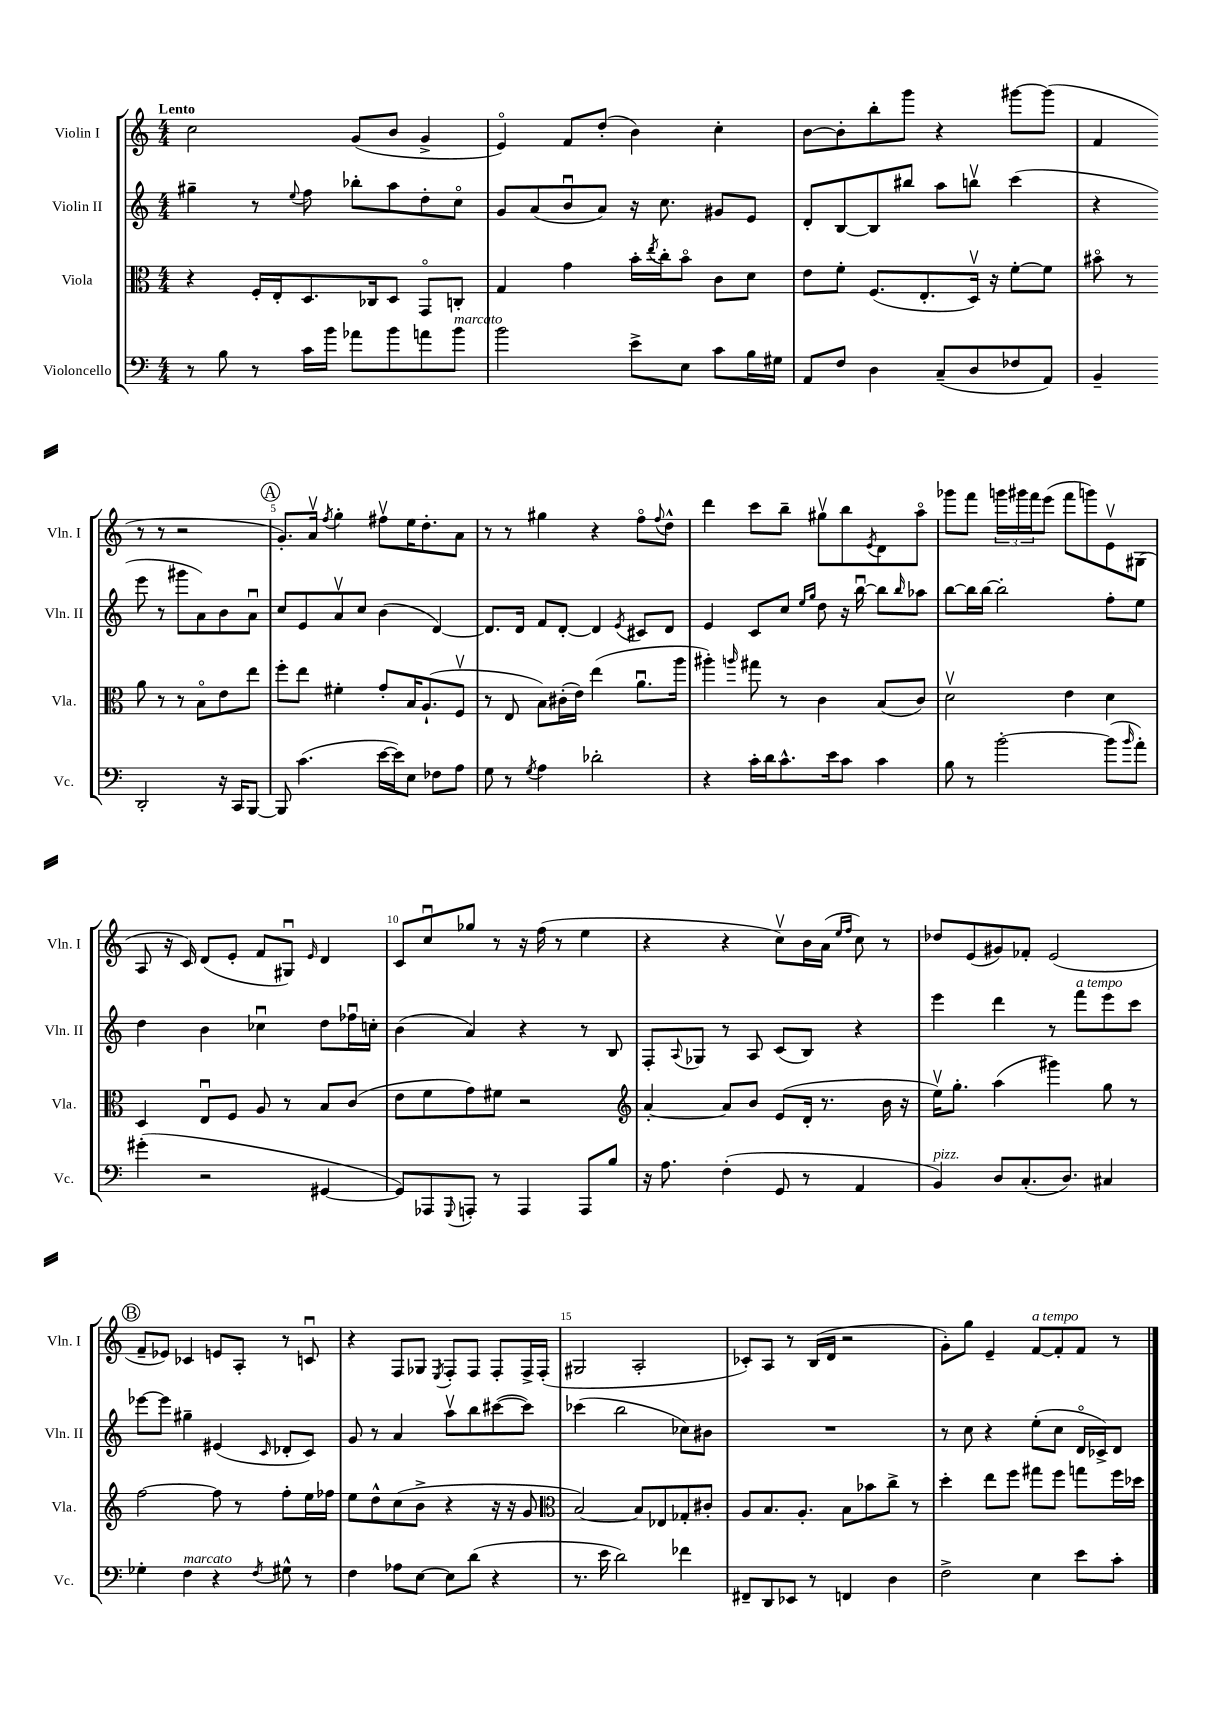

**kern	**kern	**kern	**kern
*staff4	*staff3	*staff2	*staff1
*clefF4	*clefC3	*clefG2	*clefG2
*k[]	*k[]	*k[]	*k[]
*M4/4	*M4/4	*M4/4	*M4/4
8r	4r	4gg#~	2cc
8B	.	.	.
8r	16F'	8r	.
.	16E'	.	.
.	.	8qqee	.
16c	8.D	8ff	.
16b	.	.	.
8a-	.	8bb-'	(8g
.	16C-	.	.
8b	8D	8aa	8b
8a	8GGo	8dd'	4g^
8b	8C'	8cco	.
=	=	=	=
2b	4G	8g	4eo)
.	.	(8a	.
.	4g	8bu	8f
.	.	8a)	(8dd'
8e^	16b'	16r	4b)
.	8qee	.	.
.	16cc'	8.cc	.
8E	8bo	.	.
8c	8c	8g#	4cc'
16B	8d	8e	.
16G#	.	.	.
=	=	=	=
8AA	8e	8d'	[8b
8F	8f'	[8B	8b']
4D	(8.F	8B]	8bb'
.	.	8bb#	8ggg
.	8.E'	.	.
(8C~	.	8aa	4r
8D	16Dv)	8bbv	.
.	16r	.	.
8F-	[8f'	(4ccc	[8ggg#
8AA)	8f]	.	(8ggg#]
=	=	=	=
4BB~	8b#o	4r	4f
.	8r	.	.
2DD'	8a	8eee	8r
.	8r	8r	8r
.	8r	8ggg#	2r
.	8Bo	8a)	.
16r	8e	8b	.
16CC	.	.	.
[8BBB	8ee	8au	.
=	=	=	=
8BBB]	8ff'	8cc	8.g')
(4.c	8ee	8e	.
.	.	.	16av
.	.	.	8qff
.	4f#'	8av	4gg'
.	.	8cc	.
[16e	8g'	(4b	8ff#v
16e])	.	.	.
8E	16B	.	16ee
.	(8.A`	.	8.dd'
8F-	.	[4d)	.
8A	8Fv	.	8a
=	=	=	=
8G	8r	8.d]	8r
8r	8E	.	8r
.	.	16d	.
8qG	.	.	.
4A	8B)	8f	4gg#
.	(16c#'	[8d'	.
.	16e)	.	.
2d-'	(4ee	4d]	4r
.	.	8qe	.
.	8.au	8c#	8ffo
.	.	.	8qqff
.	.	8d	8dd^^
.	16aa	.	.
=	=	=	=
4r	4aa#')	4e	4ddd
.	16qqaa	.	.
16c'	8gg#	8c	8ccc
16d	.	.	.
8.c^^	8r	8cc	8bb~
.	.	16qqee	.
.	.	16qqgg	.
.	4c	8dd	8gg#v
16e	.	.	.
8c	.	16r	8bb
.	.	[16bbu	.
.	.	.	8qe
4c	(8B	8bb]	8d
.	.	16qqbb	.
.	8c)	8aa-	8aao
=	=	=	=
8B	2dv	[8bb	8ggg-
8r	.	16bb]	8fff
.	.	[16bb	.
[2b'	.	2bb']	24ggg
.	.	.	24ggg#
.	.	.	24fff
.	.	.	(8eee
.	4e	.	8fff
.	.	.	8ggg)
(8b]	4d	8ff'	8ev
16qqb	.	.	.
8a')	.	8ee	(8G#
=	=	=	=
(4g#'	4D	4dd	8A
.	.	.	16r
.	.	.	16c)
2r	8Eu	4b	(8d
.	8F	.	8e'
.	8A	4cc-u	8f
.	8r	.	8G#u)
.	.	.	16qqe
[4GG#	8B	8dd	4d
.	(8c	16ff-u	.
.	.	16cc'	.
=	=	=	=
8GG#])	8e	(4b	8c
8AAA-	8f	.	8ccu
8qqGGG	.	.	.
8AAA'	8g)	4a)	8gg-
8r	8f#	.	8r
4AAA	2r	4r	16r
.	.	.	(16ff
.	.	.	8r
8AAA	.	8r	4ee
8B	.	8B	.
=	=	=	=
*	*clefG2	*	*
16r	[4a'	8F'	4r
8.A	.	.	.
.	.	8qqA	.
.	.	8G-	.
(4F'	8a]	8r	4r
.	8b	8A	.
8GG	(8e	(8c	8ccv)
8r	16d'	8B)	16b
.	8.r	.	(16a
.	.	.	16qqee
.	.	.	16qqff
4AA	.	4r	8cc)
.	16b	.	8r
.	16r	.	.
=	=	=	=
4BB)	16eev)	4eee	8dd-
.	8.gg'	.	.
.	.	.	(8e
8D	(4aa	4ddd	8g#)
(8.C'	.	.	8f-'
.	4ggg#)	8r	(2e
8.D)	.	.	.
.	.	8fff	.
4C#	8gg	8eee	.
.	8r	8ccc	.
=	=	=	=
4G-'	[2ff	[8eee-	8f~
.	.	8eee-]	8e-)
4F	.	4gg#~	4c-
4r	8ff]	(4e#	8e
.	8r	.	8A'
8qF	.	16qqc	.
8G#^^	8ff'	8d-'	8r
8r	16ee	8c)	8cu
.	16ff-	.	.
=	=	=	=
4F	8ee	8g	4r
.	8dd^^	8r	.
8A-	(8cc	4a	8F
[8E	8b^	.	8G-
.	.	.	8qE
8E]	4r	8aav	8F'
(8d	.	8bb	8F
4r	16r	([8ccc#	8F'
.	16r	.	.
.	8g	8ccc#])	16F^
.	.	.	(16F'
=	=	=	=
*	*clefC3	*	*
8.r	[2B)	(4ccc-	2G#
16e	.	.	.
2d)	.	2bb	.
.	8B]	.	2A'
.	8E-	.	.
4f-	8G-'	8cc-)	.
.	8c#'	8b#	.
=	=	=	=
8FF#~	8A	1r	8c-')
8DD	8.B	.	8A
8EE-	.	.	8r
.	8.A'	.	.
8r	.	.	(16B
.	.	.	16d
4FF	8B	.	2r
.	8b-	.	.
4D	8cc^	.	.
.	8r	.	.
=	=	=	=
2F^	4dd'	8r	8g')
.	.	8cc	8gg
.	8ee	4r	4e~
.	8ff	.	.
4E	8gg#	(8ee'	[8f
.	8ff	8cc	8f']
8e	8gg	16do	8f
.	.	16c-^)	.
8c'	16ff	8d	8r
.	16dd-	.	.
==	==	==	==
*-	*-	*-	*-
